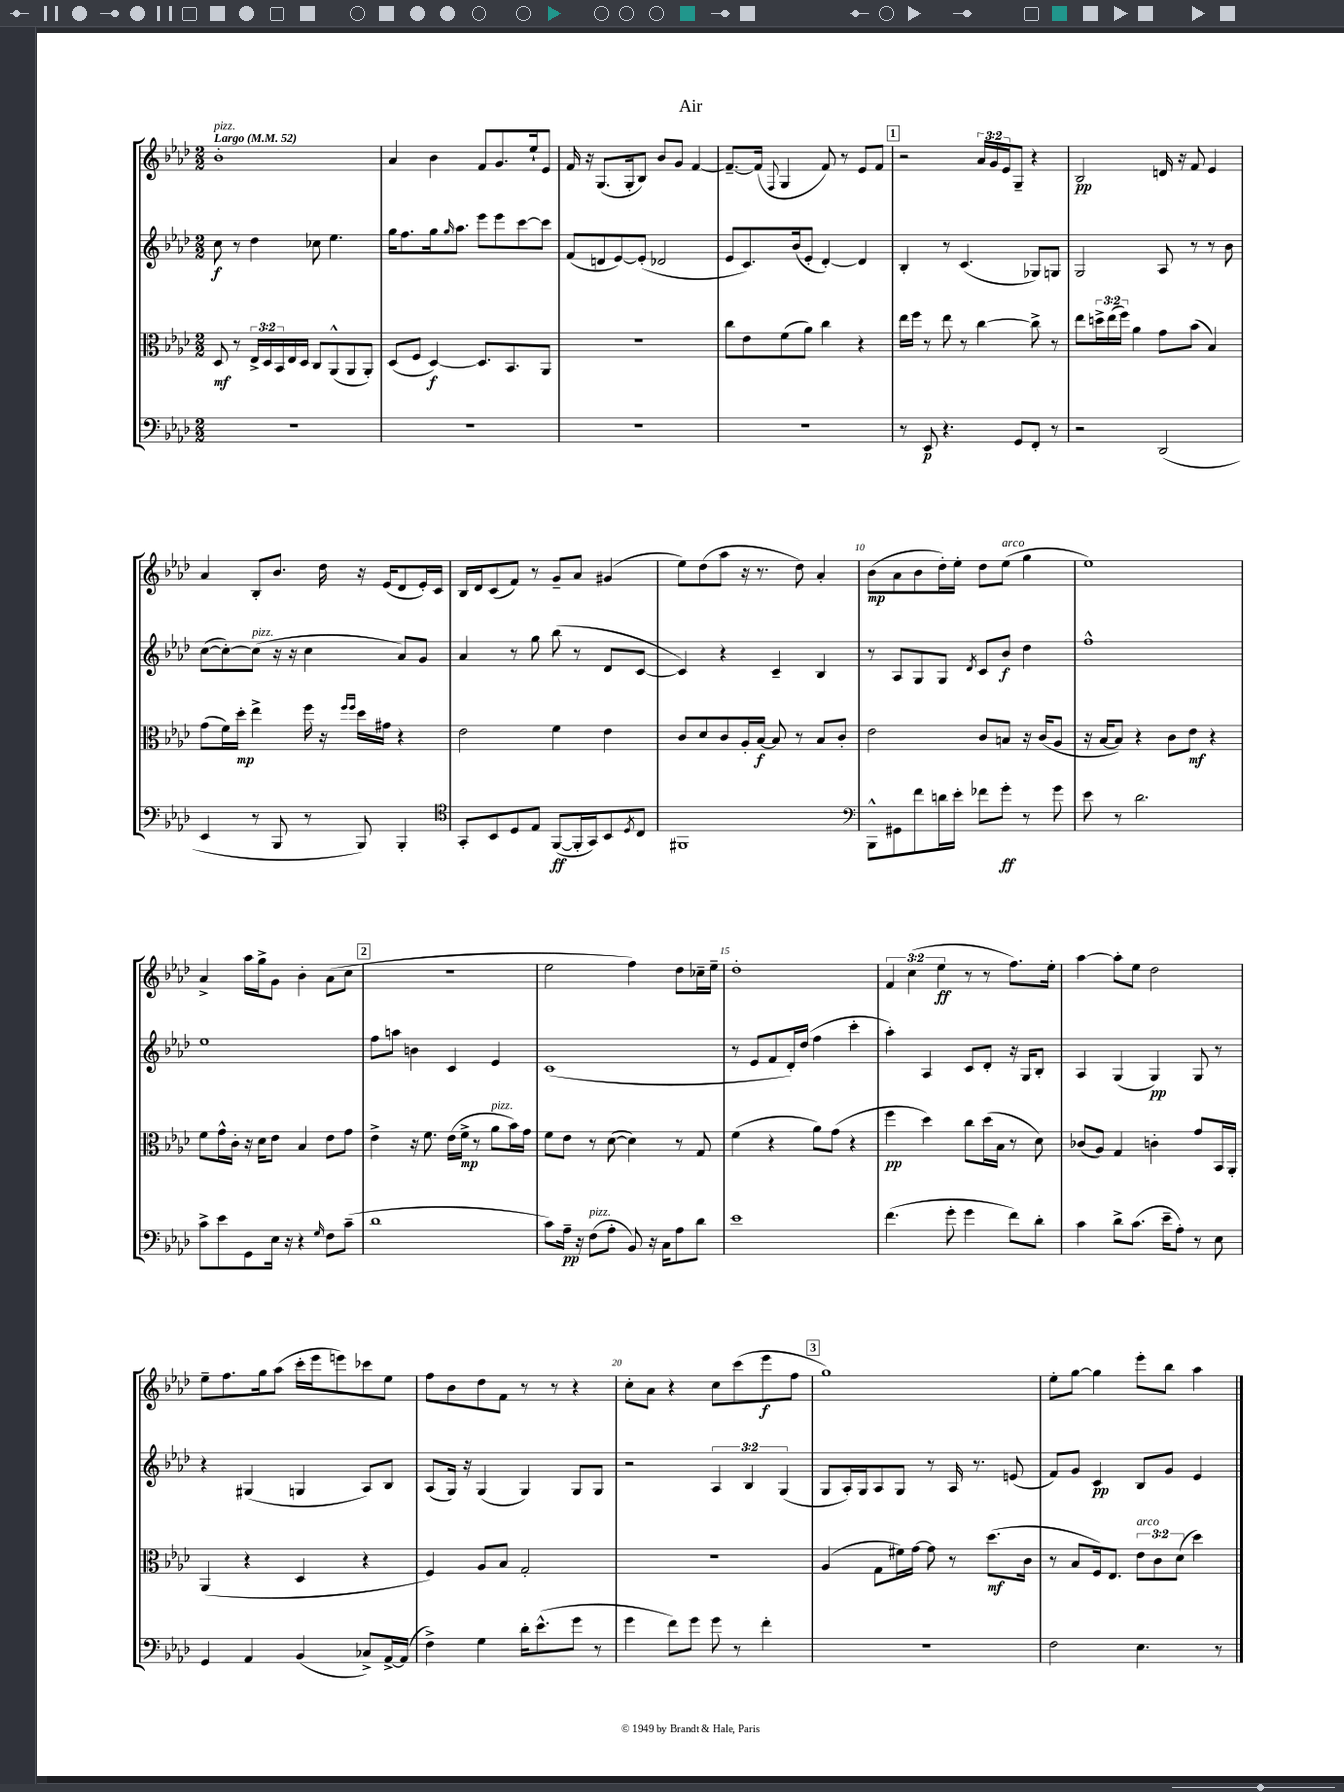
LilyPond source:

\header { title = "Air" }
<<
\new StaffGroup <<
\new Staff = "s0" {
    \clef treble \key aes \major \numericTimeSignature \time 2/2 \override Staff.TupletNumber.text = #tuplet-number::calc-fraction-text \tempo "Largo" 4 = 52
    bes'1-.^\markup { \italic "pizz." } |
    aes'4 bes'4 f'8 g'8. ees''16-! ees'8 |
    f'16 r16 g8.( g16-. bes8) bes'8 g'8 f'4~ |
    f'8.~-- f'16( \appoggiatura { f8 } g4 f'8) r8 ees'8 f'8 |
    \mark \markup { \box "1" } r2 \tuplet 3/2 { aes'16 g'16 ees'16 } g8-- r4 |
    bes2\pp d'16 r16 f'8 ees'4 |
    aes'4 bes8-. bes'8. des''16 r16 ees'16( des'8 ees'16-.) c'16 |
    bes16 des'16 c'8( f'8) r8 g'8-- aes'8 gis'4( |
    ees''8) des''8( aes''8 r16 r8. des''8) aes'4-. |
    bes'8\mp( aes'8 bes'8 des''16-.) ees''16-. des''8 ees''8^\markup { \italic "arco" }( g''4 |
    ees''1) |
    aes'4-> aes''16 g''16-> g'8 bes'4-. aes'8( c''8 |
    \mark \markup { \box "2" } R1 |
    ees''2 f''4) des''8 ces''16-- ees''16-- |
    des''1-. |
    \tuplet 3/2 { f'4 c''4( ees''4\ff } r8 r8 f''8.) ees''16-. |
    aes''4~ aes''8-. ees''8 des''2 |
    ees''8-- f''8. g''16 aes''8( c'''16-. ees'''16 e'''8) ces'''8 ees''8 |
    f''8 bes'8 des''8 f'8 r8 r8 r4 |
    c''8-. aes'8 r4 c''8 c'''8( ees'''8\f f''8 |
    \mark \markup { \box "3" } g''1) |
    ees''8-. g''8~ g''4 ees'''8-. bes''8 aes''4 \bar "|." |
}
\new Staff = "s1" {
    \clef treble \key aes \major \numericTimeSignature \time 2/2 \override Staff.TupletNumber.text = #tuplet-number::calc-fraction-text
    c''8\f r8 des''4 ces''8 ees''4. |
    g''16 f''8. g''16 \grace { g''16 } aes''8. ees'''8 ees'''8 c'''8~ c'''8 |
    f'8( d'8 ees'8~) ees'8-.( des'2 |
    ees'8 c'8.) bes'16( ees'8-. des'4~-.) des'4 |
    \mark \markup { \box "1" } bes4-. r8 c'4.( ges8) g8 |
    g2 aes8 r8 r8 bes'8 |
    c''8~( c''8~-.) c''8^\markup { \italic "pizz." }( r16 r16 c''4 aes'8) g'8 |
    aes'4 r8 g''8 bes''8( r8 des'8 c'8~ |
    c'4) r4 c'4-- bes4 |
    r8 aes8 g8 g8 \acciaccatura { des'8 } c'8 bes'8\f des''4 |
    f''1-^ |
    ees''1 |
    \mark \markup { \box "2" } f''8 a''8 b'4 c'4 ees'4 |
    c'1( |
    r8 ees'8 f'8 des'16-.) des''16( f''4 c'''4-. |
    aes''4-.) aes4 c'8 des'8-. r16 g16 bes8-. |
    aes4 g4( g4\pp) g8 r8 |
    r4 gis4( g4 aes8) bes8 |
    aes8( g16) r16 g4( g4) g8 g8 |
    r2 \tuplet 3/2 { aes4 bes4 g4( } |
    \mark \markup { \box "3" } g8 aes16-.) g16 aes8 g8 r8 aes16 r8. e'8( |
    f'8) g'8 c'4\pp bes8 g'8 ees'4 \bar "|." |
}
\new Staff = "s2" {
    \clef alto \key aes \major \numericTimeSignature \time 2/2 \override Staff.TupletNumber.text = #tuplet-number::calc-fraction-text
    des8\mf r8 \tuplet 3/2 { ees16-> des16 bes,16 } ees16 des16 c8 aes,8-^( aes,8 aes,8-.) |
    des8( f8 des4~\f) des8. bes,8. aes,8 |
    r1 |
    c''8 ees'8 f'8( aes'8) c''4 r4 |
    \mark \markup { \box "1" } ees''16 f''16 r8 ees''8 r8 c''4~ c''8-> r8 |
    ees''8 \tuplet 3/2 { d''16-> ees''16( f''16) } aes'4 g'8 bes'8( bes4) |
    g'8( f'16) des''16-.\mp ees''4-> f''16 r16 \grace { f''16 f''16 } des''16 gis'16 r4 |
    ees'2 f'4 ees'4 |
    c'8 des'8 c'8 aes16-. bes16~\f bes8 r8 bes8 c'8-. |
    ees'2 c'8 b8 r16 c'16( aes8 |
    r16 bes16~ bes8) r4 c'8 ees'8\mf r4 |
    f'8 g'16-^ c'16-. r16 des'16 ees'8 bes4 ees'8 g'8 |
    \mark \markup { \box "2" } ees'4-> r16 f'8. ees'16( f'16->\mp r8 aes'8^\markup { \italic "pizz." } bes'16) g'16 |
    f'8 ees'8 r8 des'8~( des'4) r8 g8 |
    f'4( r4 aes'8) g'8( r4 |
    f''4\pp des''4) c''8 des''16( bes16 r8 des'8) |
    ces'8( aes8) g4 c'4-. g'8 bes,16 aes,16-. |
    aes,4( r4 des4 r4 |
    f4) aes8 bes8 g2-. |
    R1 |
    \mark \markup { \box "3" } aes4( g8 fis'16) g'16~ g'8 r8 des''8.\mf( c'16 |
    r8 bes8 f16) ees8. \tuplet 3/2 { ees'8^\markup { \italic "arco" } c'8 des'8( } des''4) \bar "|." |
}
\new Staff = "s3" {
    \clef bass \key aes \major \numericTimeSignature \time 2/2
    R1 |
    R1 |
    R1 |
    R1 |
    \mark \markup { \box "1" } r8 ees,8\p r4. g,8 f,8-. r8 |
    r2 des,2( |
    ees,4 r8 bes,,8 r8 bes,,8) bes,,4-. |
    \clef tenor g,8-. bes,8 des8 ees8 f,8~\ff( f,16-. g,16) bes,8 \acciaccatura { des8 } c8 |
    fis,1 |
    \clef bass bes,,8-^ gis,8 f'8 d'16 ees'16-. fes'8 g'8-.\ff r8 g'8 |
    ees'8 r8 des'2. |
    c'8-> ees'8 g,8 ees16 r16 r4 \grace { g16 } f8 c'8--( |
    \mark \markup { \box "2" } des'1 |
    c'8) aes16--\pp r16 f8^\markup { \italic "pizz." }( aes8-. bes,8) r16 c16 aes8 des'8 |
    ees'1 |
    f'4.( g'8-. g'4 f'8) des'8-. |
    c'4 des'8-> c'8.( ees'16-- aes8-.) r8 ees8 |
    g,4 aes,4 bes,4( ces8->) aes,16~-> aes,16( |
    f4->) g4 des'16-. ees'8.-^( g'8 r8 |
    g'4 f'8) g'8 g'8 r8 f'4-. |
    \mark \markup { \box "3" } R1 |
    f2 ees4. r8 \bar "|." |
}
>>
>>
\layout { \context { \Score \override BarNumber.break-visibility = ##(#f #t #t) barNumberVisibility = #(every-nth-bar-number-visible 5) } }
